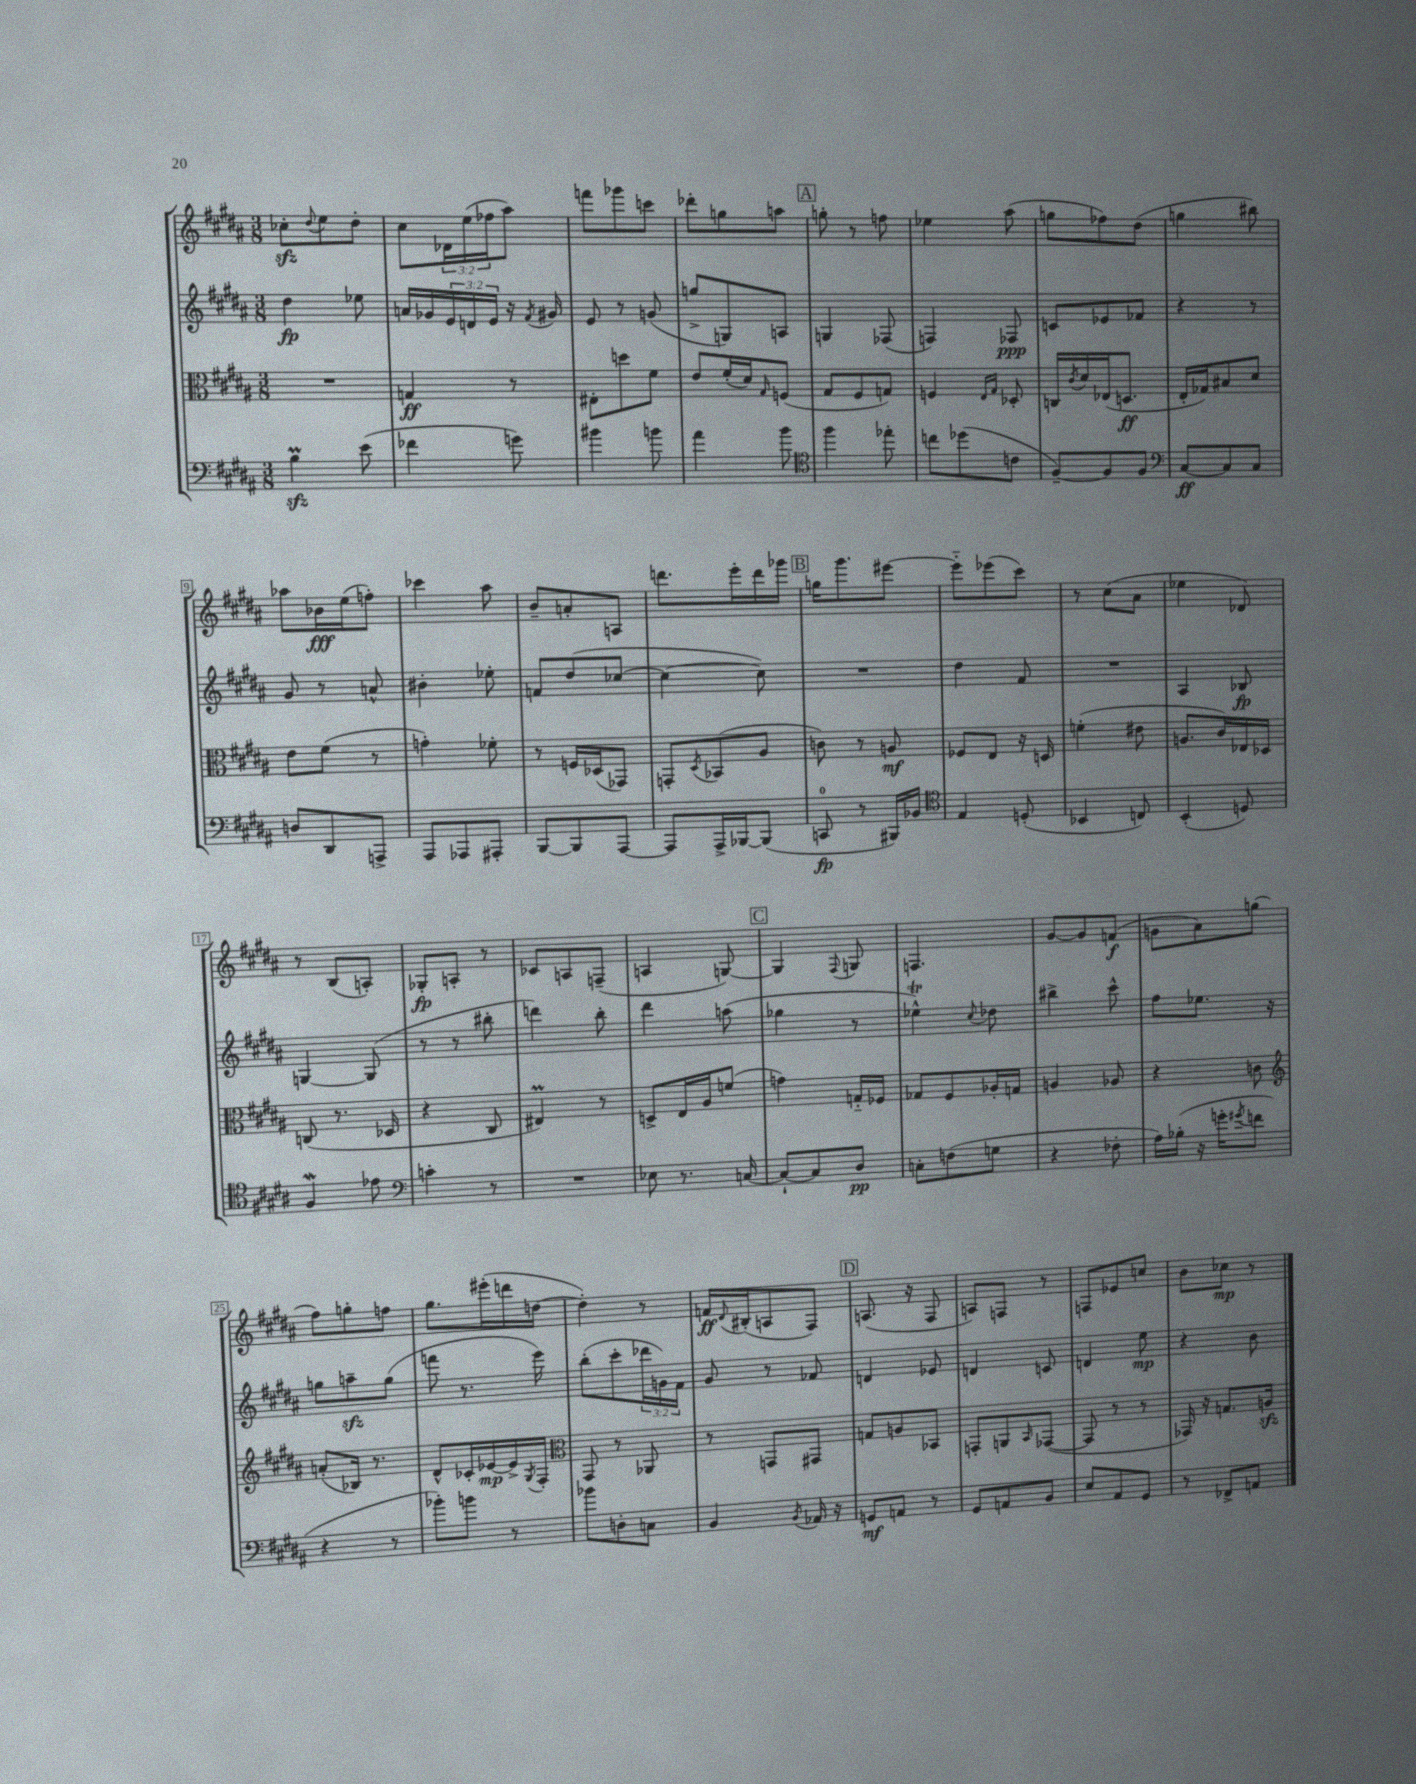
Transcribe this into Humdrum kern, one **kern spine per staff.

**kern	**kern	**kern	**kern
*staff4	*staff3	*staff2	*staff1
*clefF4	*clefC3	*clefG2	*clefG2
*k[f#c#g#d#a#]	*k[f#c#g#d#a#]	*k[f#c#g#d#a#]	*k[f#c#g#d#a#]
*M3/8	*M3/8	*M3/8	*M3/8
4B	4.r	4dd#	8cc-'
.	.	.	8qqdd#
.	.	.	8ee
(8e	.	8ee-	8dd#'
=	=	=	=
4f-	4G	16a	8cc#
.	.	16g-	.
.	.	24e	24d-
.	.	24d	(24ee
.	.	24e	24ff-
8g)	8r	16r	8aa#)
.	.	8qf#	.
.	.	16g#	.
=	=	=	=
4b#	8E#'	8e	8fff
.	8dd	8r	8ggg-
8b	8f#	(8g	8ccc
=	=	=	=
4a#	8e	8gg^	8ddd-'
.	(16f#'	8G)	8gg
.	16d#)	.	.
.	16qqG#	.	.
8b	(8F	8A	8aa
=	=	=	=
*clefC4	*	*	*
4ff#	8G#	4G	8gg'
.	8F#	.	8r
8ee-'	8G)	(8F-	8ff
=	=	=	=
8cc	4F	4F)	4ee-
(8dd-	.	.	.
.	16qqE	.	.
.	16qqG#	.	.
8c	8D-'	8F-	(8aa#
=	=	=	=
[8F#~)	16C	8c	8gg
.	8qc#	.	.
.	16d#	.	.
8F#]	(16E-	8e-	8ff-)
.	8.D	.	.
8F#	.	8f-	(8dd#
=	=	=	=
*clefF4	*	*	*
[8C#	16E'	4r	4gg
.	16G-)	.	.
8C#]	8B#	.	.
8C#	8d#	8r	8bb#)
=	=	=	=
8D	8e	8g#	8aa-
8DD#	(8f#	8r	16b-
.	.	.	(16ee
8AAA^	8r	8a^^	8ff')
=	=	=	=
8AAA#	4g')	4b#'	4ccc-
8AAA-	.	.	.
8AAA#'	8f-'	8ee-'	8aa#
=	=	=	=
[8BBB	8r	8f	8b~
8BBB]	16F	(8dd#	8a'
.	(16D-	.	.
[8AAA#	8GG-)	[8cc-	8A
=	=	=	=
8AAA#]	8GG'	4cc-_	8.ddd
.	8qD#	.	.
16AAA#^	(8BB-	.	.
[16BBB-	.	.	16eee'
(8BBB-]	8A#	8cc-])	16ddd
.	.	.	16ggg-
=	=	=	=
8CC	8c)	4.r	16gg
.	.	.	8.ggg#
8r	8r	.	.
16BBB#)	8A	.	[8eee#
16BB-	.	.	.
=	=	=	=
*clefC4	*	*	*
4E	8F-	4dd#	8eee#'~]
.	8E	.	(8eee-
(8D'	16r	8f#	8ccc#)
.	16D	.	.
=	=	=	=
4BB-	(4f'	4.r	8r
.	.	.	(8cc#
8C)	8e#	.	8a#
=	=	=	=
(4BB'	8.A	4A#	4ee-
.	16c#)	.	.
8D)	16E-	8B-	8d-)
.	16D-	.	.
=	=	=	=
4F#	(8C	[4G	8r
.	8.r	.	(8B
8e-	.	(8G]	8A')
.	16D-	.	.
=	=	=	=
*clefF4	*	*	*
4c'	4r	8r	8G-'
.	.	8r	8A'
8r	8C#	8bb#'	8r
=	=	=	=
4.r	4E#)	4ddd)	8c-
.	.	.	8A
.	8r	8bb'	(8F~
=	=	=	=
8E-	8D^	4ddd#	4A
8.r	16E	.	.
.	16A#	.	.
.	(8f	(8aa	[8G)
[16C	.	.	.
=	=	=	=
8C`_	4g)	4gg-	4G]
8C]	.	.	.
.	.	.	8qqF#
8D#	16G'~	8r	8G
.	16F-	.	.
=	=	=	=
8C'	8G-	4ee-^^)	4.F
(8F	8F#	.	.
.	.	8qqcc#	.
8G	16A-'	8dd-	.
.	16G	.	.
=	=	=	=
4r	4A	4bb#^	[8g#
.	.	.	8g#]
8F-'	8A-	8ccc#^^	(8f
=	=	=	=
16A#)	4r	8ff#	8g
(16B-'	.	.	.
16r	.	8.ee-	8a#)
16g'	.	.	.
8qg#	.	.	.
8f	8c	.	(8gg
.	.	16r	.
=	=	=	=
*	*clefG2	*	*
4r	(8a'	8gg	8ff#)
.	16B-)	8aa~	8gg'
.	8.r	.	.
8r	.	(8gg	8ff
=	=	=	=
8b-')	8d#^^	8fff	8.gg#
8b	16c-'	8.r	.
.	[16e-	.	(16eee#'
8r	16e-^]	.	16ddd
.	8qG#	.	.
.	16F#'	16eee)	[16dd
=	=	=	=
*	*clefC3	*	*
8b-	8GG#	(8bb'	4dd'])
8D'	8r	8ccc#'	.
8C	8AA-	24ddd-	8r
.	.	24g)	.
.	.	24f#	.
=	=	=	=
4BB	8r	8g#	16f
.	.	.	8qqd#
.	.	.	(16B#'
.	8GG	8r	8A
8qBB	.	.	.
16AA-	8GG#	8f-	8F#)
16r	.	.	.
=	=	=	=
8GG	8G	4d	(8.A
8AA	8A	.	.
.	.	.	16r
8r	8BB-	8e-	8F#
=	=	=	=
8GG#	8GG'	4d	8A)
8AA	8AA	.	8F
.	16qqBB	.	.
8BB	([8GG-	8c	8r
=	=	=	=
8E	8GG-]	4d	8F
8AA#	8r	.	8e-
8GG#	8r	8ee	8cc
=	=	=	=
8r	16GG-)	4r	8b
.	16r	.	.
8FF-^	8.G	.	8cc-
8AA	.	8b	8r
.	16A	.	.
==	==	==	==
*-	*-	*-	*-
